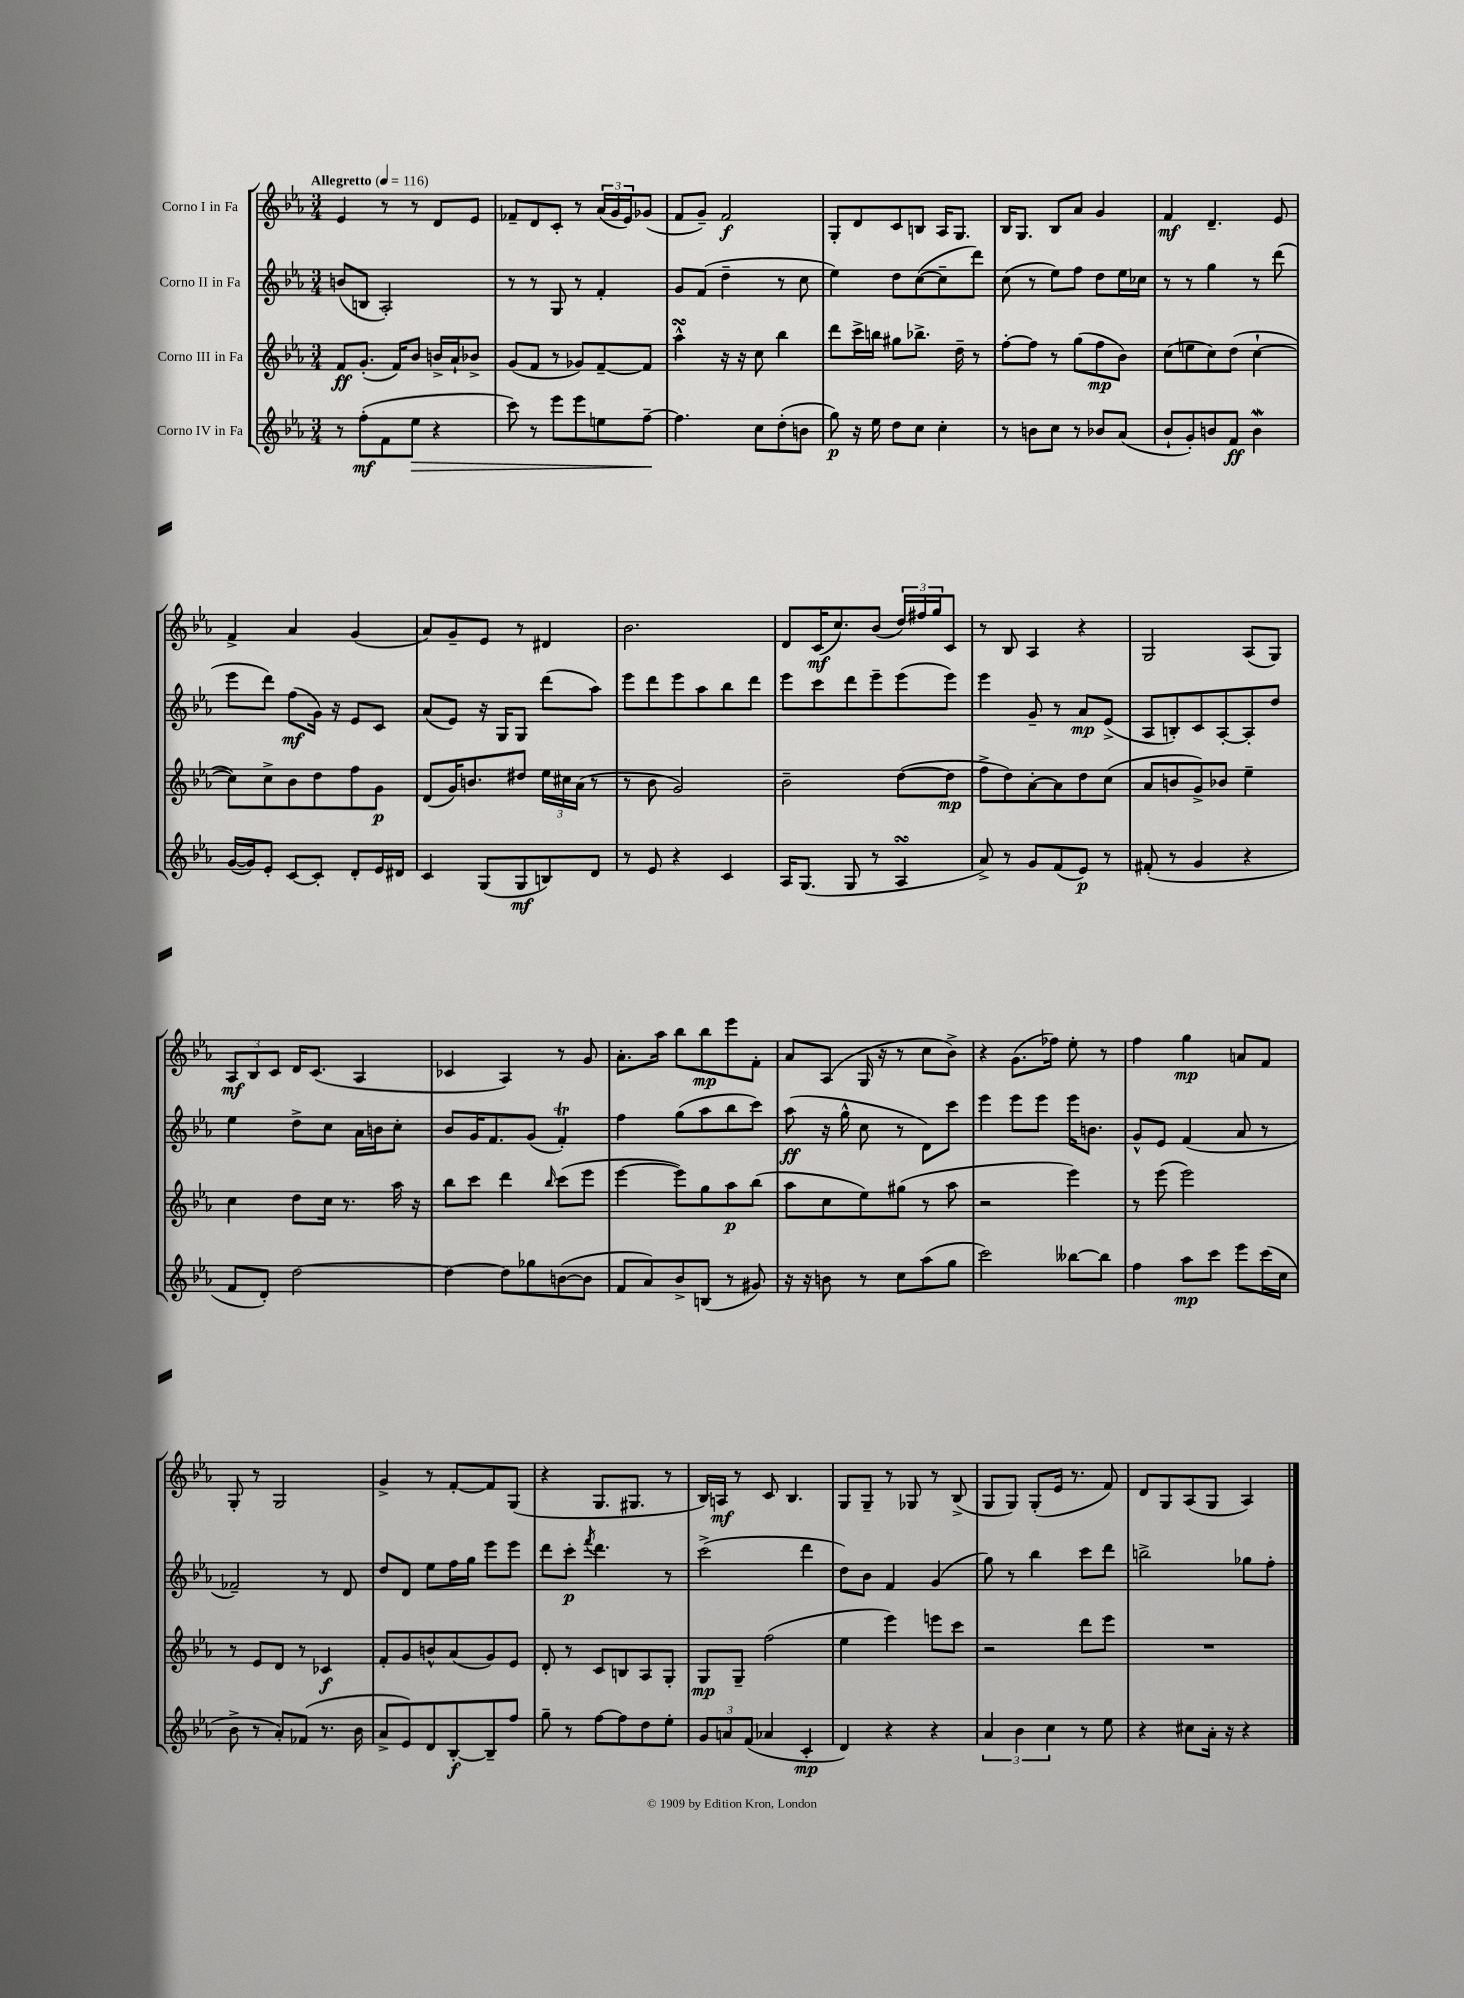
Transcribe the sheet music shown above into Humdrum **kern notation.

**kern	**kern	**kern	**kern
*staff4	*staff3	*staff2	*staff1
*clefG2	*clefG2	*clefG2	*clefG2
*k[b-e-a-]	*k[b-e-a-]	*k[b-e-a-]	*k[b-e-a-]
*M3/4	*M3/4	*M3/4	*M3/4
*MM116	*MM116	*MM116	*MM116
8r	8f	(8b	4e-
(8ff'	(8.g'	8B	.
8f	.	2A-')	8r
.	16f)	.	.
8ee-	8b-	.	8r
4r	16b^	.	8d
.	16a-`	.	.
.	8b-^	.	8e-
=	=	=	=
8ccc)	(8g	8r	8f-~
8r	8f	8r	8d
8eee-	8r	8G	8c'
8eee-	8g-)	8r	8r
8ee	[8f~	4f'	(24a-
.	.	.	24g
.	.	.	24e-)
[8ff~	8f]	.	(8g-
=	=	=	=
4.ff]	4aa-^^	8g	8f
.	.	(8f	8g~)
.	16r	4dd~	2f
.	16r	.	.
8cc	8cc	.	.
(8dd'	4bb-	8r	.
8b	.	8cc	.
=	=	=	=
8gg)	8ddd	4ee-)	8G'
16r	16ccc^	.	8d
16ee-	16bb	.	.
8dd	8gg#	8dd	8c
8cc	8.bb-^	([8cc	8B
4cc'	.	8cc~]	16A-
.	16dd~	.	8.G
.	8r	8ddd)	.
=	=	=	=
8r	[8ff'	(8cc	16B-
.	.	.	8.G
8b	8ff]	8r	.
8cc	8r	8ee-)	8B-
8r	(8gg	8ff	8a-
8b-	8ff	8dd	4g
(8a-	8b-)	16ee-	.
.	.	16cc-	.
=	=	=	=
8b-`	(8cc	8r	4f
8g')	8ee	8r	.
8b	8cc)	4gg	4.d~
8f	(8dd	.	.
4b	[4cc`	8r	.
.	.	(8ddd	8e-
=	=	=	=
([16g	8cc])	8eee-	4f^
16g])	.	.	.
8e-'	8cc^	8ddd)	.
[8c	8b-	(8ff	4a-
8c']	8dd	16g)	.
.	.	16r	.
8d'	8ff	8e-	(4g
16e-	8g	8c	.
16d#	.	.	.
=	=	=	=
4c	(8d	(8a-	8a-)
.	16g)	8e-)	8g~
.	8.b	.	.
(8G	.	16r	8e-
.	.	16G	.
8G	8dd#	8G	8r
8B)	24ee-	(8ddd	4d#
.	24cc#	.	.
.	(24a-	.	.
8d	8r	8aa-)	.
=	=	=	=
8r	8r	8eee-	2.b-
8e-	8b-	8ddd	.
4r	2g)	8eee-	.
.	.	8aa-	.
4c	.	8bb-	.
.	.	8ddd	.
=	=	=	=
16A-	2b-~	8eee-	8d
(8.G	.	.	.
.	.	8ccc	(16c
.	.	.	8.cc)
8G	.	8ddd	.
8r	.	8eee-~	(8b-
4A-	([8dd	(8eee-	24dd)
.	.	.	24ff#
.	.	.	24gg
.	8dd]	8eee-)	8c
=	=	=	=
8a-^)	8ff^	4eee-	8r
8r	8dd)	.	8B-
8g	[8a-'	8g~	4A-
(8f	8a-]	8r	.
8e-)	8dd	8a-	4r
8r	(8cc	(8e-^	.
=	=	=	=
(8f#'	8a-	8A-	2G
8r	8b	8B')	.
4g	8g^)	8c	.
.	8b-	[8A-'	.
4r	4ee-~	8A-']	(8A-
.	.	8dd	8G)
=	=	=	=
8f	4cc	4ee-	12A-
.	.	.	12B-
8d')	.	.	.
.	.	.	12c
[2dd	8dd	8dd^	16d
.	.	.	(8.c
.	16cc	8cc	.
.	8.r	.	.
.	.	16a-	4A-
.	.	16b	.
.	16aa-	8cc'	.
.	16r	.	.
=	=	=	=
4dd_	8bb-	8b-	4c-
.	8ccc	16g	.
.	.	8.f	.
8dd]	4ddd	.	4A-)
8gg-	.	(8g	.
.	16qqbb-	.	.
([8b	(8ccc	4f')	8r
8b]	8eee-	.	8g
=	=	=	=
8f	[4eee-	4ff	8.a-'
8a-)	.	.	.
.	.	.	16aa-
8b-^	8eee-])	(8gg	8bb-
(8B	8gg	8aa-	8bb-
8r	8aa-	8bb-	8eee-
8g#)	(8bb-	8ccc)	8f'
=	=	=	=
16r	8aa-	(8aa-	8a-
16r	.	.	.
8b	8cc	16r	(8A-
.	.	16gg^^	.
8r	8ee-)	8cc	16G
.	.	.	16r
8cc	(8gg#	8r	8r
(8aa-	8r	8d)	8cc
8gg	8aa-	8ccc	8b-^)
=	=	=	=
2ccc)	2r	4eee-	4r
.	.	8eee-	(8.g
.	.	8eee-	.
.	.	.	16ff-)
[8bb--	4eee-)	16eee-	8ee-'
.	.	8.b	.
8bb--]	.	.	8r
=	=	=	=
4ff	8r	8g^^	4ff
.	(8eee-	8e-	.
8aa-	2eee-)	(4f	4gg
8ccc	.	.	.
8eee-	.	8a-	8a
(16ccc	.	8r	8f
16cc	.	.	.
=	=	=	=
8b-^	8r	2f-~)	8G'
8r	8e-	.	8r
8a-')	8d	.	2G
(8f-	8r	.	.
8.r	4c-	8r	.
.	.	8d	.
16b-	.	.	.
=	=	=	=
8a-^	8f'	8dd	4g^
8e-)	8g	8d	.
8d	8b^^	8ee-	8r
[8B-'	(8a-	16ff	[8f'
.	.	16gg	.
8B-~]	8g)	8eee-	8f]
8ff	8e-	8eee-	(8G
=	=	=	=
8gg~	8d'	8ddd	4r
8r	8r	8ccc'	.
.	.	8qfff	.
[8ff	8c	4.ddd	8.G
8ff]	8B	.	.
.	.	.	8.G#
8dd	8A-	.	.
8ee-'	8G'	8r	8r
=	=	=	=
12g	8G	(2ccc^	16B-)
.	.	.	16A
12a	.	.	.
.	8G~	.	8r
(12f	.	.	.
4a-	(2ff	.	8c
.	.	.	4.B-
4c'	.	4ddd	.
=	=	=	=
4d)	4ee-	8dd)	8G
.	.	8b-	8G~
4r	4eee-)	4f	8r
.	.	.	8G-
4r	8eee	(4g	8r
.	8ccc	.	(8B-^
=	=	=	=
6a-	2r	8gg)	8G
.	.	8r	8G)
6b-	.	.	.
.	.	4bb-	(8G'
6cc	.	.	.
.	.	.	16e-
.	.	.	8.r
8r	8ddd	8ccc	.
8ee-	8eee-	8ddd	8f)
=	=	=	=
4r	2.r	2bb^	8d
.	.	.	8G
8cc#	.	.	(8A-
16a-'	.	.	8G
16r	.	.	.
4r	.	8gg-	4A-)
.	.	8ff'	.
==	==	==	==
*-	*-	*-	*-
